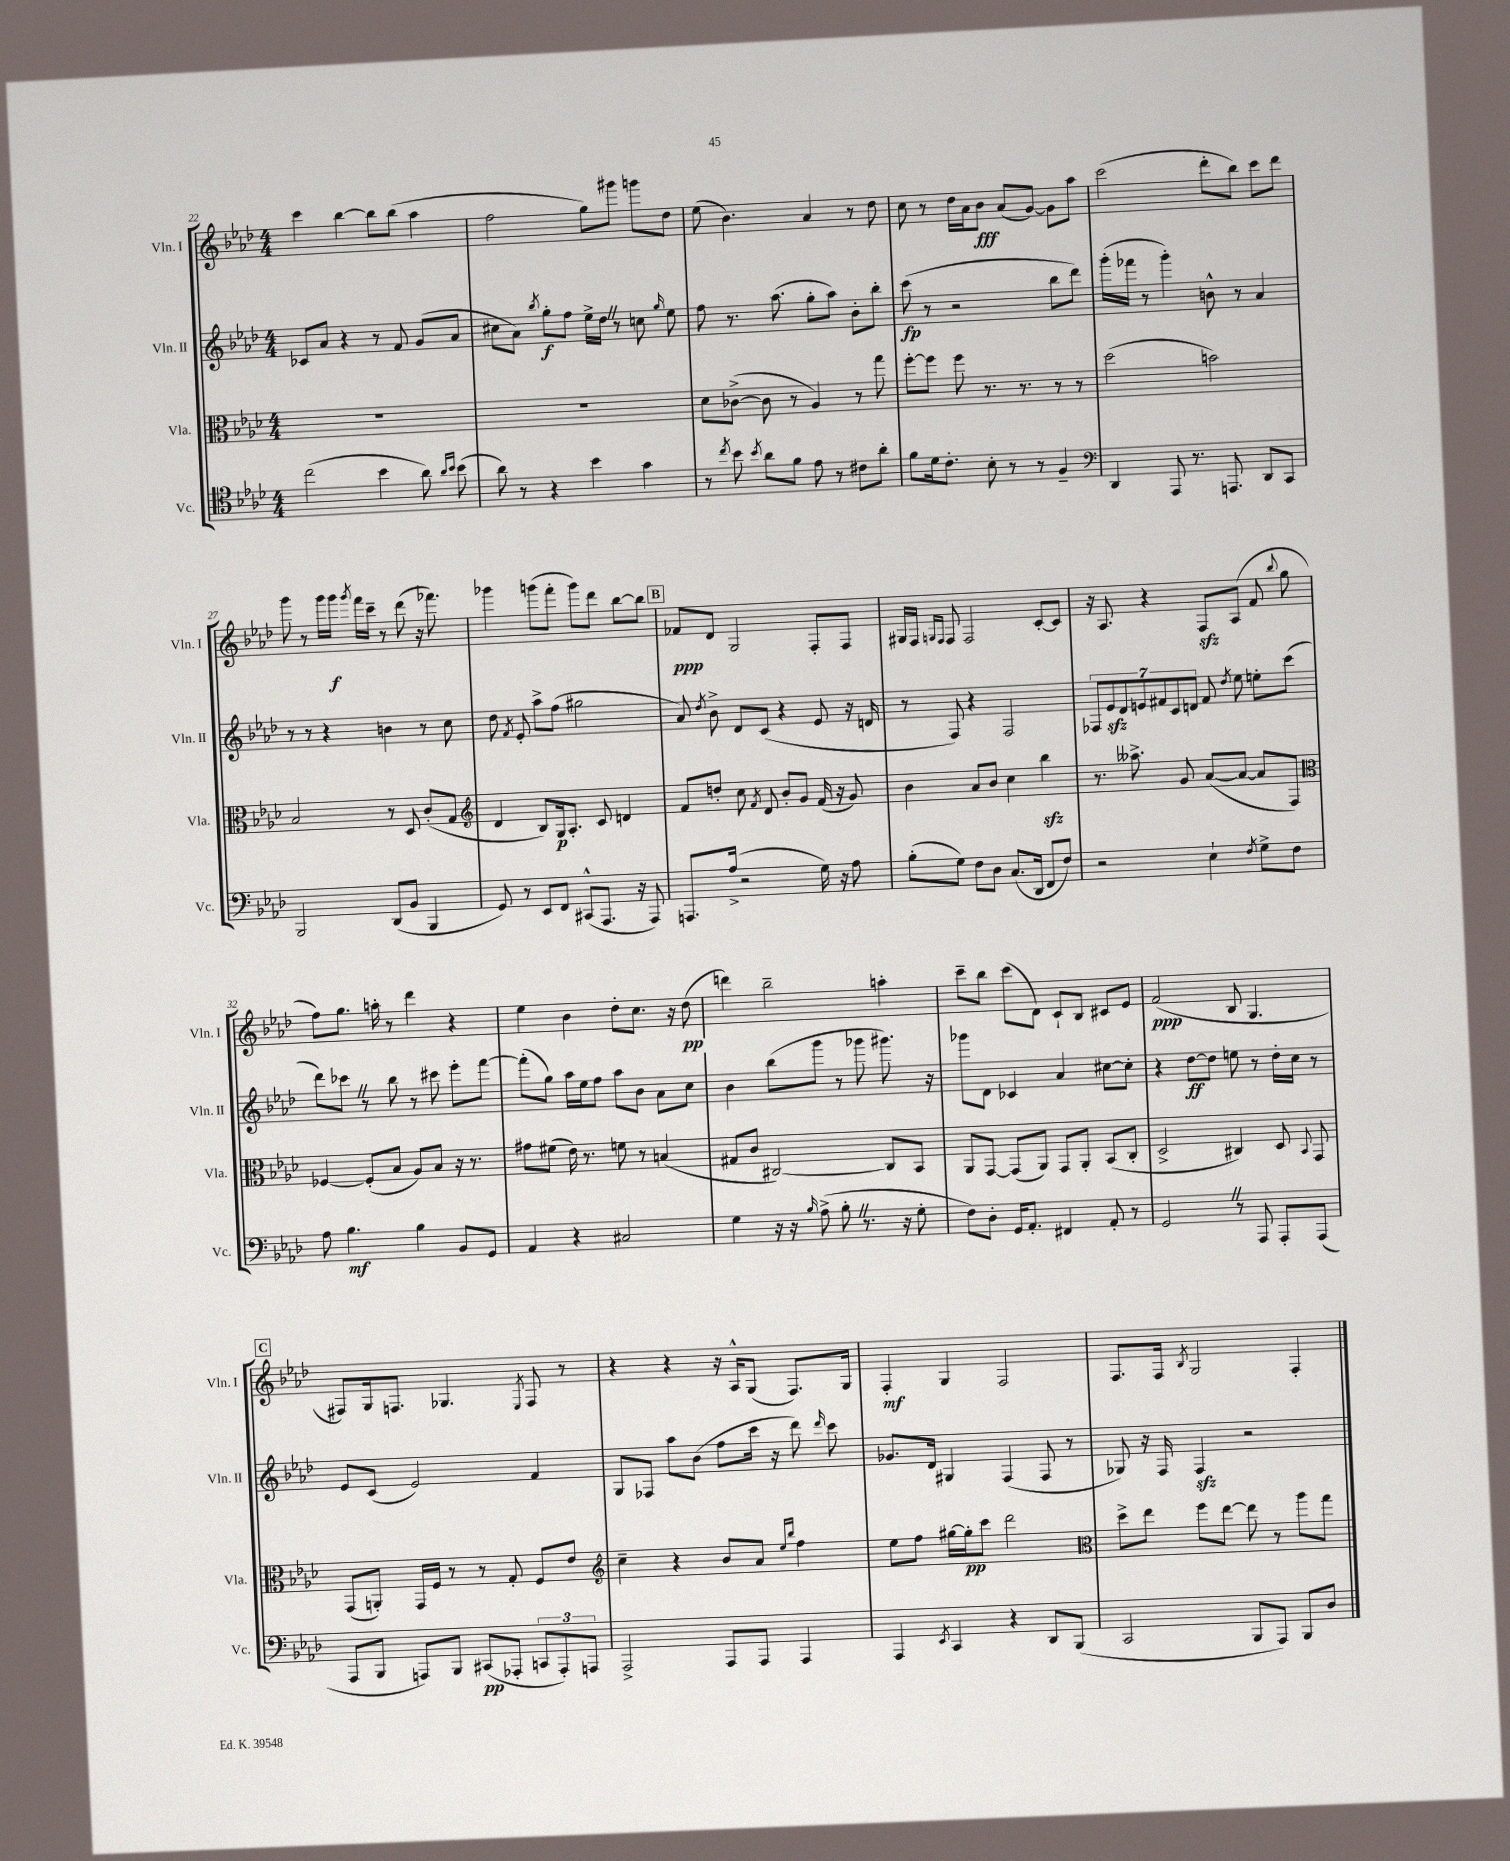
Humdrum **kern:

**kern	**kern	**kern	**kern
*staff4	*staff3	*staff2	*staff1
*clefC4	*clefC3	*clefG2	*clefG2
*k[b-e-a-d-]	*k[b-e-a-d-]	*k[b-e-a-d-]	*k[b-e-a-d-]
*M4/4	*M4/4	*M4/4	*M4/4
(2cc	1r	8c-	4ccc
.	.	8a-	.
.	.	4r	[4bb-
4b-	.	8r	8bb-]
.	.	8f	(8bb-
8a-)	.	(8g	4aa-
16qqa-	.	.	.
16qqb-	.	.	.
(8b-	.	8a-	.
=	=	=	=
8a-)	1r	8cc#	2ff
8r	.	8a-)	.
.	.	8qbb-	.
4r	.	8gg'	.
.	.	8ff	.
4b-	.	16ee-^	8gg)
.	.	16dd-	.
.	.	8r	8ggg#
4g	.	8cc	8ggg
.	.	16qqgg	.
.	.	8ee-	8dd-
=	=	=	=
8r	8d-	8ff	(8ee-
8qcc	.	.	.
8b-	([8c-^	8.r	4.b-)
8qb-	.	.	.
8a-	8c-]	.	.
.	.	(8.aa-	.
8f	8r	.	.
8e-	4A-)	8gg'	4a-
8r	.	8aa-)	.
8c#	8r	8b-'	8r
8a-'	8gg	8bb-'	8dd-
=	=	=	=
8f	[8ff'	(8ccc	8cc
16d-	8ff]	8r	8r
8.c'	.	.	.
.	8ff	2r	16dd-
.	.	.	16a-
8B-'	8.r	.	8b-
8r	.	.	(8a-
.	8.r	.	.
8r	.	.	[8g)
4F~	8r	8bb-	8g]
.	8r	8ddd-)	8aa-
=	=	=	=
*clefF4	*	*	*
4DD-	(2dd-	(16ggg'	(2ccc
.	.	16fff-	.
.	.	8r	.
8AAA-	.	4ggg')	.
8.r	.	.	.
.	2b)	8b^^	8ddd-'
8.AAA	.	.	.
.	.	8r	8bb-)
8DD-	.	4a-	8ccc
8CC	.	.	8ddd-
=	=	=	=
2BBB-	2B-	8r	8ggg
.	.	8r	8r
.	.	4r	16ggg
.	.	.	16ggg
.	.	.	8qggg
.	.	.	16fff
.	.	.	16ccc~
(8DD-	8r	4b	8r
8BB-	8D-	.	(8ddd-
4BBB-	(8c'	8r	16r
.	.	.	8.fff-)
.	8G	8cc	.
=	=	=	=
*	*clefG2	*	*
8GG)	4d-	8dd-	4ggg-
.	.	8qf	.
8r	.	8e-'	.
8EE-	8B-)	8aa-^	(8ggg
8FF	16G	(8ff	8fff'
.	8.A-'	.	.
(8CC#^^	.	2gg#	8ggg)
8.AAA-	8c	.	8ddd-
.	4d	.	[8bb-
16r	.	.	.
8AAA-)	.	.	8bb-]
=	=	=	=
8.AAA	8f	8a-)	8f-
.	.	8qdd-	.
.	8dd'	8b-^	8d-
(16A-^	.	.	.
2r	8cc	8d-	2G
.	8qf	.	.
.	8d-	(8c	.
.	8b-'	4r	.
.	8g	.	.
16G)	(16f	8e-	8F'
16r	16r	.	.
8A-	8g)	16r	8F
.	.	16d	.
=	=	=	=
(8B-'	4b-	8r	16G#
.	.	.	16F
.	.	.	16qqG
.	.	.	16qqF
8G)	.	8F)	8F
8F	8a-	4r	2F
8D-	8b-	.	.
(8.C	4cc	2F	.
16DD-	.	.	.
8FF	4bb-	.	[8c'
8F)	.	.	8c]
=	=	=	=
2r	8.r	14F-	16r
.	.	.	8.A-
.	.	14e-	.
.	.	14d-	.
.	8.aa--^	.	.
.	.	14e	.
.	.	.	4r
.	.	14f#	.
.	.	14c	.
.	8g	.	.
.	.	14d	.
4E-`	([8a-	8f#	8F
.	.	8qdd-	.
.	8a-_	8ee-	(8A-
8qF	.	.	.
8G^	8a-]	8ee'	8f
.	.	.	8qqbb-
8F	8F)	(8ccc	8gg
=	=	=	=
*	*clefC3	*	*
8A-	[4F-	8ddd-)	8ff)
4.B-	.	8ccc-	8.gg
.	(8F-']	8r	.
.	.	.	16aa'
.	8B-	8bb-	8r
4B-	8A-)	8r	4ddd-
.	8B-	8ccc#	.
8BB-	16r	8eee-'	4r
.	8.r	.	.
8GG	.	[8fff	.
=	=	=	=
4AA-	8g#	(8fff']	4ee-
.	(8f#	8gg)	.
4r	16e-)	16aa-	4b-
.	8.r	16ee-	.
.	.	8ff	.
2C#	8f	8aa-	8dd-'
.	8r	8b-	8.cc
.	(4B	8a-	.
.	.	.	16r
.	.	8cc	(8dd-
=	=	=	=
4G	8G#	4b-	4ddd)
.	8c	.	.
16r	[2C#)	(8bb-	2bb-~
16r	.	.	.
16qqB-	.	.	.
(8A-^	.	8ggg	.
8B-'	.	8r	.
8.r	.	8ggg-	.
.	8C#]	8.ggg#)	4aa'
16r	.	.	.
8G'	8BB-	.	.
.	.	16r	.
=	=	=	=
8F)	8AA-	8ggg-	8ccc~
8D-'	[8GG	8d-	8bb-
16GG	(8GG]	4c-	(8ccc
8.AA-'	.	.	.
.	8AA-)	.	8d-)
4FF#	8GG	4a-	8c`
.	8AA-'	.	8B-
8AA-'	(8BB-	[8cc#	8c#
8r	8C'	8cc#']	8e-
=	=	=	=
2GG	2D-^	4r	(2f
.	.	[8dd-	.
.	.	8dd-]	.
8r	4C#)	8ee	8B-
8AAA-	.	8r	4.G
8AAA-'	8D-	16dd-'	.
.	.	16cc	.
.	8qqBB-	.	.
(8AAA-	8GG	8r	.
=	=	=	=
8AAA-	(8GG	8e-	8F#)
8BBB-	8AA')	(8c	16G
.	.	.	8.F
8AAA)	16GG	2e-)	.
.	16F	.	.
8BBB-	8r	.	4.G-
(8CC#	8r	.	.
8AAA-'	8G'	.	.
.	.	.	8qE-
12CC	8F	4f	8F
12AAA-')	.	.	.
.	8e-	.	8r
12AAA	.	.	.
=	=	=	=
*	*clefG2	*	*
2AAA-^	4cc~	8G	4r
.	.	8F-	.
.	4r	8aa-	4r
.	.	(8b-	.
8AAA-	8b-	8ff	16r
.	.	.	16A-^^
8AAA-	8a-	16ccc	(8G
.	.	16r	.
.	16qqee-	.	.
.	16qqbb-	.	.
4AAA-	4ff	8ddd-)	8.F)
.	.	16qqddd-	.
.	.	8ccc	.
.	.	.	16G
=	=	=	=
4AAA-	8ee-	8.g-	4F'
.	8ff	.	.
.	.	16d-	.
8qEE-	.	.	.
4CC	[16gg#	4G#	4G
.	16gg#']	.	.
.	8ccc	.	.
4r	2ddd-	(4F	2F
8DD-	.	8F	.
(8BBB-	.	8r	.
=	=	=	=
*	*clefC3	*	*
2CC	8dd-^	8G-)	8.F
.	8ee-	16r	.
.	.	16F	16F
.	.	.	8qB-
.	8ff	4F	2G
.	[8ee-	.	.
8BBB-	8ee-]	2r	.
8AAA-)	8r	.	.
8BBB-	8aa-	.	4F'
8D-	8gg	.	.
==	==	==	==
*-	*-	*-	*-
